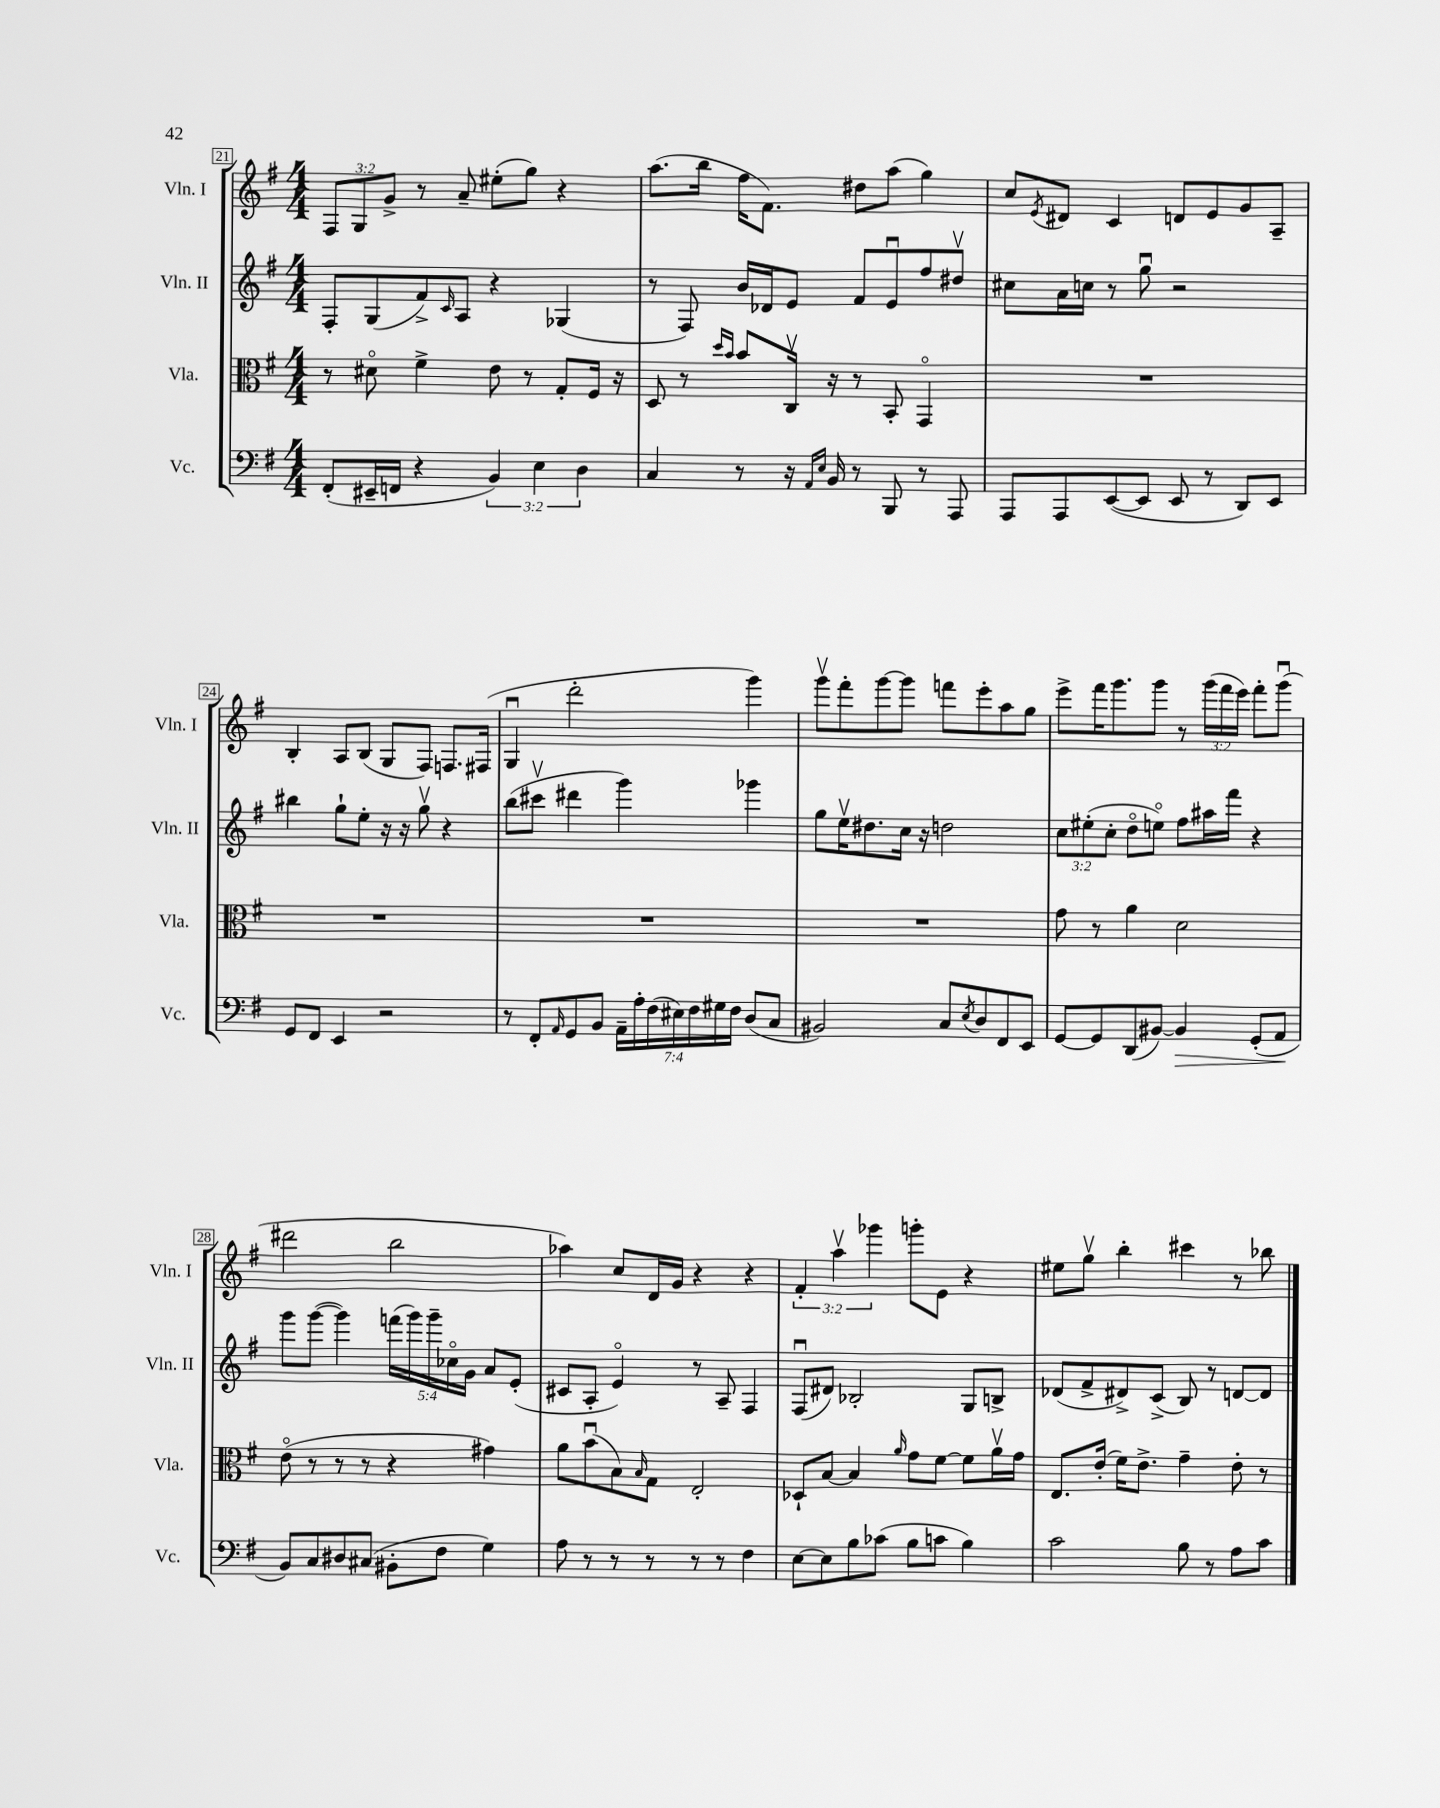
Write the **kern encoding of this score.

**kern	**kern	**kern	**kern
*staff4	*staff3	*staff2	*staff1
*clefF4	*clefC3	*clefG2	*clefG2
*k[f#]	*k[f#]	*k[f#]	*k[f#]
*M4/4	*M4/4	*M4/4	*M4/4
(8FF#'/L	8r	8F#'/L	12F#/L
.	.	.	12G/
16EE#~/L	8d#o\	(8G/	.
.	.	.	12g^/J
16FF/JJ	.	.	.
4r	4f#^\	8f#^/)	8r
.	.	16qqc/	.
.	.	8A/J	8a~/
6BB/)	8e\	4r	(8ee#'\L
.	8r	.	8gg\J)
6E\	.	.	.
.	8G'/L	(4G-/	4r
6D\	.	.	.
.	16F#/Jk	.	.
.	16r	.	.
=	=	=	=
4C/	8D/	8r	(8.aa\L
.	8r	8F#/)	.
.	.	.	16bb\Jk
.	16qqdd/LL	.	.
.	16qqb/JJ	.	.
8r	8b/L	16b/LL	16ff#\LK
.	.	16d-/J	8.f#\J)
16r	16Cv/Jk	8e/J	.
16qqAA/LL	.	.	.
16qqE/JJ	.	.	.
16BB/	16r	.	.
8r	8r	8f#/L	8dd#\L
8BBB/	8BB'/	8eu/	(8aa\J
8r	4GGo/	8ff#/	4gg\)
8AAA/	.	8dd#v/J	.
=	=	=	=
8AAA/L	1r	8cc#\L	8cc/L
.	.	.	8qe/
8AAA/	.	16a\L	8d#/J
.	.	16cc\JJ	.
([8EE/	.	8r	4c/
8EE/]J	.	8ggu\	.
8EE/	.	2r	8d/L
8r	.	.	8e/
8DD/L)	.	.	8g/
8EE/J	.	.	8A~/J
=	=	=	=
8GG/L	1r	4bb#\	4B'/
8FF#/J	.	.	.
4EE/	.	8gg`\L	8A/L
.	.	8ee'\J	(8B/J
2r	.	16r	8G/L
.	.	16r	.
.	.	8ggv\	8F#/J)
.	.	4r	8.F/L
.	.	.	(16F#/Jk
=	=	=	=
8r	1r	(8bb\L	4Gu/
8FF#'/L	.	8ccc#v\J	.
16qqAA/	.	.	.
8GG/	.	4ddd#\	2ddd'\
8BB/J	.	.	.
28AA~\LL	.	4ggg\)	.
28A'\	.	.	.
(28F#\	.	.	.
28E#\)	.	.	.
28F#\	.	.	.
28G#\	.	.	.
28F#\JJ	.	.	.
(8D/L	.	4ggg-\	4ggg\)
8C/J	.	.	.
=	=	=	=
2BB#/)	1r	8gg\L	8gggv\L
.	.	16eev\K	8fff#'\
.	.	8.dd#\	.
.	.	.	[8ggg\
.	.	16cc\Jk	8ggg\]J
.	.	16r	.
8C/L	.	2dd\	8fff\L
8qE/	.	.	.
8D/	.	.	8eee'\
8FF#/	.	.	8aa\
8EE/J	.	.	8gg\J
=	=	=	=
[8GG/L	8g\	12cc\L	8eee^\L
.	.	(12ee#'\	.
8GG/]	8r	.	16fff#\K
.	.	12cc'\J	.
.	.	.	8.ggg\
(8DD/	4a\	8ddo\L	.
[8BB#/J)	.	8eeo\J)	8ggg\J
4BB#/]	2d\	8ff#\L	8r
.	.	16aa#\L	(24ggg\LL
.	.	.	24fff#\
.	.	16fff#\JJ	.
.	.	.	24eee\JJ)
(8GG'/L	.	4r	8fff#'\L
8AA/J	.	.	(8gggu\J
=	=	=	=
8BB/L)	(8eo\	8ggg\L	2ddd#\
8C/	8r	([8ggg\J	.
8D#/	8r	4ggg\])	.
(8C#/J	8r	.	.
8BB#'\L	4r	(20fff\LL	2bb\
.	.	20ggg\)	.
.	.	20ggg~\	.
8F#\J	.	.	.
.	.	20cc-o\	.
.	.	20g\JJ	.
4G\)	4g#\)	8a/L	.
.	.	(8e'/J	.
=	=	=	=
8A\	8a\L	8c#/L	4aa-\)
8r	(8bu\	8A'/J	.
8r	8B\)	4eo/)	8cc/L
.	16qqB/	.	.
8r	8G\J	.	16d/L
.	.	.	16g/JJ
8r	2E'/	8r	4r
8r	.	8A~/	.
4F#\	.	4F#/	4r
=	=	=	=
[8E\L	8D-`/L	(8F#u/L	6f#'/
8E\]	[8B/J	8d#/J)	.
.	.	.	6aav\
8B\	4B/]	2B-'/	.
.	.	.	6ggg-\
(8c-\J	.	.	.
.	16qqa/	.	.
8B\L	8g\L	.	8ggg'\L
8c\J	[8f#\J	.	8e\J
4B\)	8f#\]L	8G/L	4r
.	16av\L	8B^/J	.
.	16g\JJ	.	.
=	=	=	=
2c\	8.E/L	(8d-/L	8ee#\L
.	.	8f#^/	8ggv\J
.	(16e'/Jk	.	.
.	16f#\LK)	8d#^/)	4bb'\
.	8.e^\J	.	.
.	.	(8c^/J	.
8B\	4g~\	8B/)	4ccc#\
8r	.	8r	.
8A\L	8e'\	[8d/L	8r
8c\J	8r	8d/]J	8bb-\
==	==	==	==
*-	*-	*-	*-
